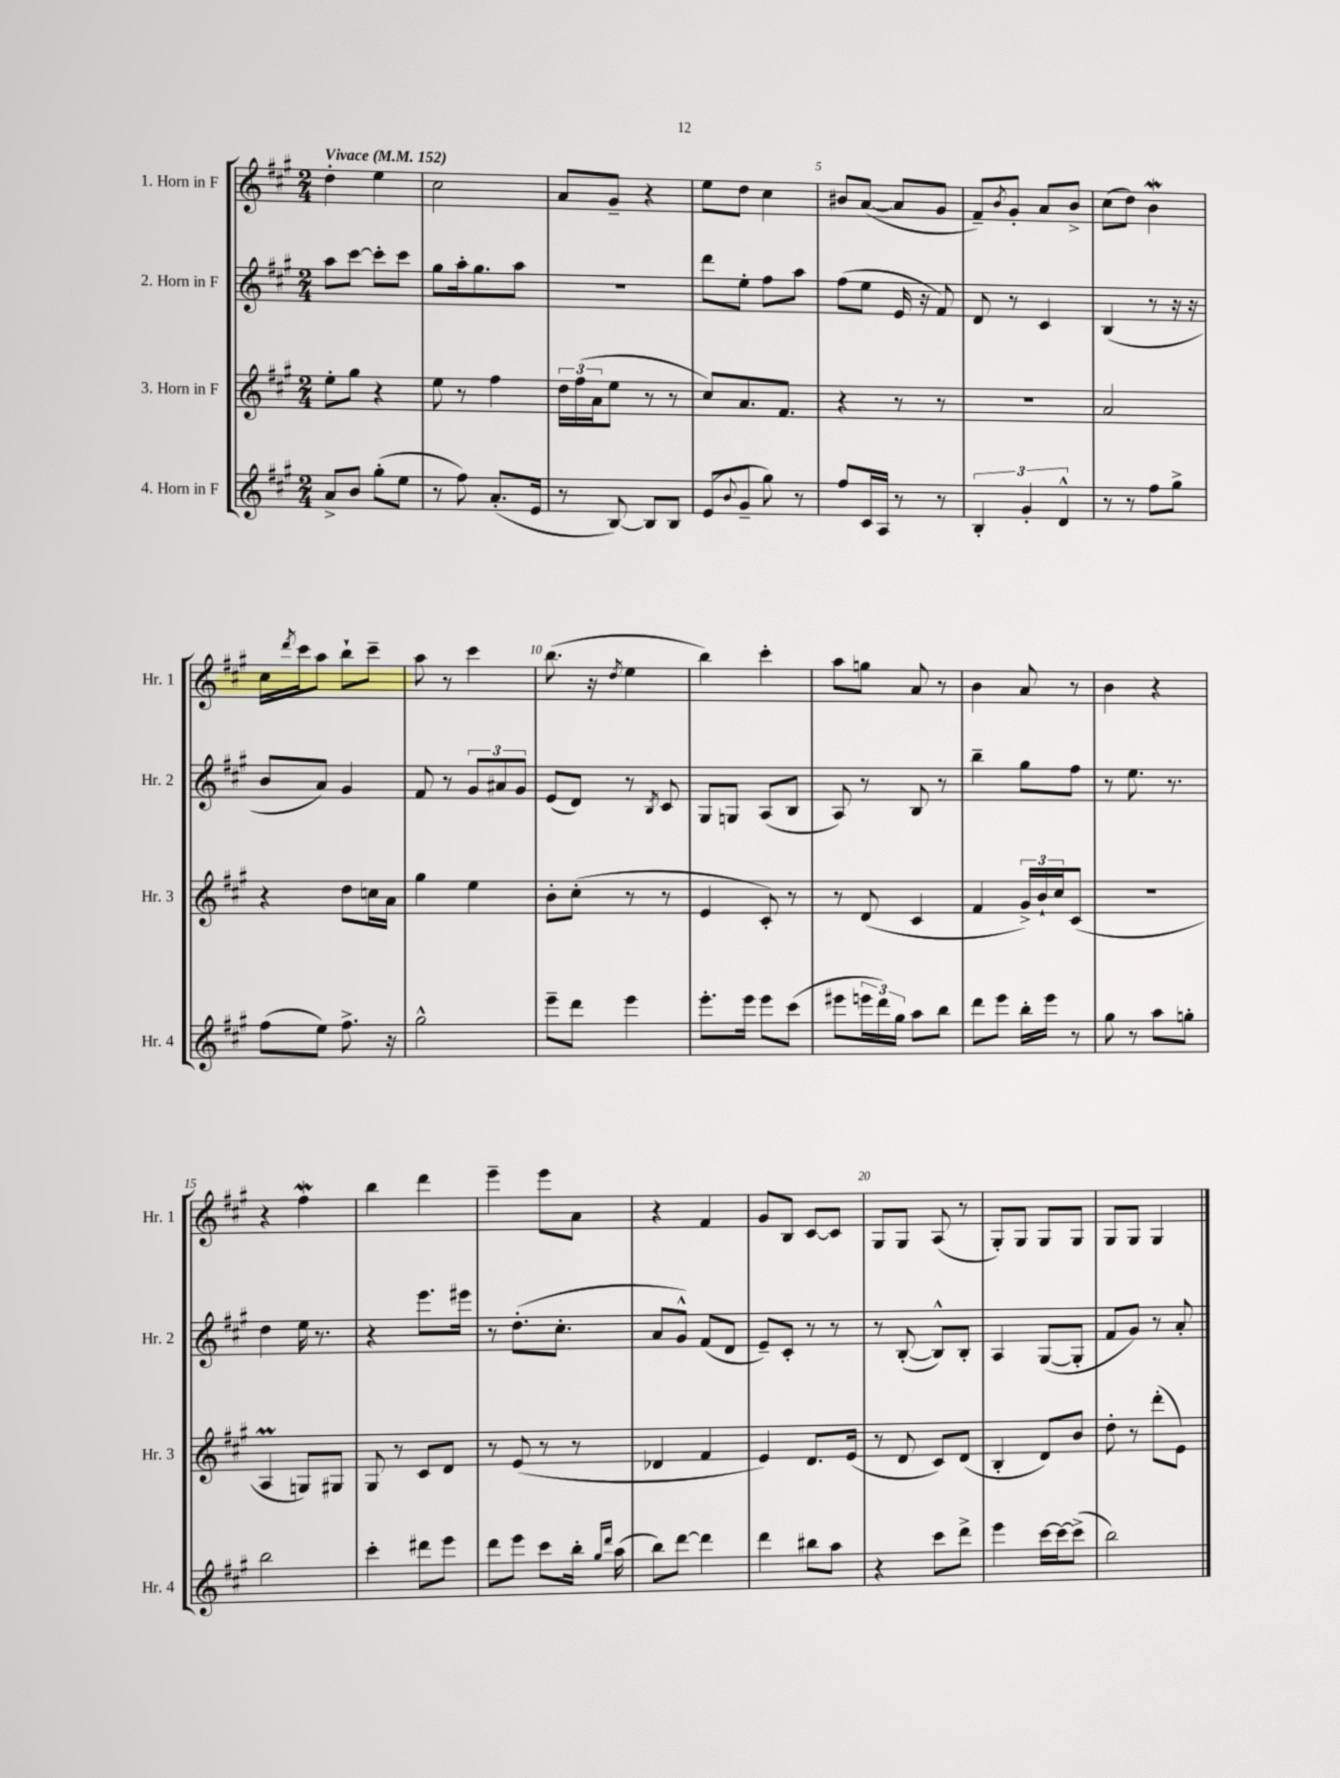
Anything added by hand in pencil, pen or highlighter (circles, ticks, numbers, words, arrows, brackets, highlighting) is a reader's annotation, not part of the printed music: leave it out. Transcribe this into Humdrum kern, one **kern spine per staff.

**kern	**kern	**kern	**kern
*staff4	*staff3	*staff2	*staff1
*clefG2	*clefG2	*clefG2	*clefG2
*k[f#c#g#]	*k[f#c#g#]	*k[f#c#g#]	*k[f#c#g#]
*M2/4	*M2/4	*M2/4	*M2/4
*MM152	*MM152	*MM152	*MM152
8a^/L	8ee'\L	8aa\L	4dd'\
8b/J	8gg#\J	[8ccc#\J	.
(8gg#'\L	4r	8ccc#'\]L	4ee\
8ee\J	.	8ccc#\J	.
=	=	=	=
8r	8ee\	8gg#\L	2cc#\
8ff#\)	8r	16aa'\k	.
.	.	8.gg#\	.
(8.a'/L	4ff#\	.	.
.	.	8aa\J	.
16e/Jk	.	.	.
=	=	=	=
8r	24dd\LL	2r	8a/L
.	(24ff#\	.	.
.	24a\J	.	.
[8B/)	8ee\J	.	8g#~/J
8B/]L	8r	.	4r
8B/J	8r	.	.
=	=	=	=
(8e/L	8cc#/L)	8ddd\L	8ee\L
8qqb/	.	.	.
8g#~/J	8.a/	8ee'\J	8dd\J
8gg#\)	.	8ff#\L	4cc#\
.	8.f#/J	.	.
8r	.	8aa\J	.
=	=	=	=
8ff#/L	4r	(8ff#\L	8b#/L
16c#/L	.	8ee\J	([8a/J
16A/JJ	.	.	.
8r	8r	16e/	8a/]L
.	.	16r	.
8r	8r	8f#/)	8g#/J
=	=	=	=
6B'/	2r	8d/	8f#~/L)
.	.	.	8qb/
.	.	8r	8g#'/J
6g#'/	.	.	.
.	.	4c#/	8a/L
6d^^/	.	.	.
.	.	.	8b^/J
=	=	=	=
8r	2a/	(4B/	(8cc#\L
8r	.	.	8dd\J)
8ff#\L	.	8r	4b\
8gg#^\J	.	16r	.
.	.	16r	.
=	=	=	=
(8ff#\L	4r	8b/L	16cc#\LL
.	.	.	8qddd/
.	.	.	16ccc#\J
8ee\J)	.	8a/J)	8aa\J
8.ff#^\	8dd\L	4g#/	8bb`\L
.	16cc\L	.	8ccc#~\J
16r	16a\JJ	.	.
=	=	=	=
2gg#^^\	4gg#\	8f#/	8aa\
.	.	8r	8r
.	4ee\	12g#/L	4ccc#\
.	.	12a#/	.
.	.	12g#/J	.
=	=	=	=
8eee~\L	8b'\L	(8e/L	(8.bb\
8ddd\J	(8cc#'\J	8d/J)	.
.	.	.	16r
.	.	.	8qdd/
4eee\	8r	8r	4ee\
.	.	8qB/	.
.	8r	8c#/	.
=	=	=	=
8.eee'\L	4e/	8G#/L	4bb\)
.	.	8G/J	.
16eee\Jk	.	.	.
8eee\L	8c#'/)	(8A/L	4ccc#'\
(8ccc#\J	8r	8B/J	.
=	=	=	=
8eee#\L	8r	8A/)	8aa\L
24eee\L	(8d/	8r	8gg\J
24ddd\)	.	.	.
24gg#\JJ	.	.	.
8aa\L	4c#/	8B/	8a/
8bb\J	.	8r	8r
=	=	=	=
8ddd\L	4f#/	4bb~\	4b\
8eee\J	.	.	.
16bb'\LL	24g#^/LL)	8gg#\L	8a/
.	24b`/	.	.
16eee\JJ	.	.	.
.	24cc#/J	.	.
8r	(8c#/J	8ff#\J	8r
=	=	=	=
8gg#\	2r	8r	4b\
8r	.	8.ee\	.
8aa\L	.	.	4r
.	.	8.r	.
8gg'\J	.	.	.
=	=	=	=
2bb\	4A/	4dd\	4r
.	8G/L)	16ee\	4ff#\
.	.	8.r	.
.	8G#/J	.	.
=	=	=	=
4ccc#'\	8G#/	4r	4bb\
.	8r	.	.
8ddd#\L	8c#/L	8.eee\L	4ddd\
8eee\J	8d/J	.	.
.	.	16eee#\Jk	.
=	=	=	=
8ddd\L	8r	8r	4eee~\
8eee\J	(8e/	(8.dd'\L	.
8ccc#\L	8r	.	8eee\L
.	.	8.cc#'\J	.
16bb'\Jk	8r	.	8a\J
16qqgg#/LL	.	.	.
16qqddd/JJ	.	.	.
(16aa\	.	.	.
=	=	=	=
8bb\L)	4d-/	8a/L	4r
[8ddd\J	.	8g#^^/J)	.
4ddd\]	4f#/	(8f#/L	4f#/
.	.	8d/J	.
=	=	=	=
4ddd\	4e/)	8e~/L)	8g#/L
.	.	8c#'/J	8B/J
8bb#\L	8.d/L	8r	[8c#/L
8aa\J	.	8r	8c#/]J
.	(16e/Jk	.	.
=	=	=	=
4r	8r	8r	8G#/L
.	8d/	([8B'/	8G#/J
8ccc#\L	8c#/L)	8B^^/]L)	(8A/
8ddd^\J	(8d/J	8B'/J	8r
=	=	=	=
4eee\	4B'/	4A/	8G#'/L)
.	.	.	8G#/J
[16ccc#\LL	8d/L)	([8G#/L	8G#/L
16ccc#\_J	.	.	.
(8ccc#^\]J	8b/J	8G#'/]J	8G#/J
=	=	=	=
2bb\)	8dd'\	8f#/L	8G#/L
.	8r	8g#/J)	8G#/J
.	(8ddd'\L	8r	4G#/
.	8e\J)	8a'/	.
==	==	==	==
*-	*-	*-	*-
